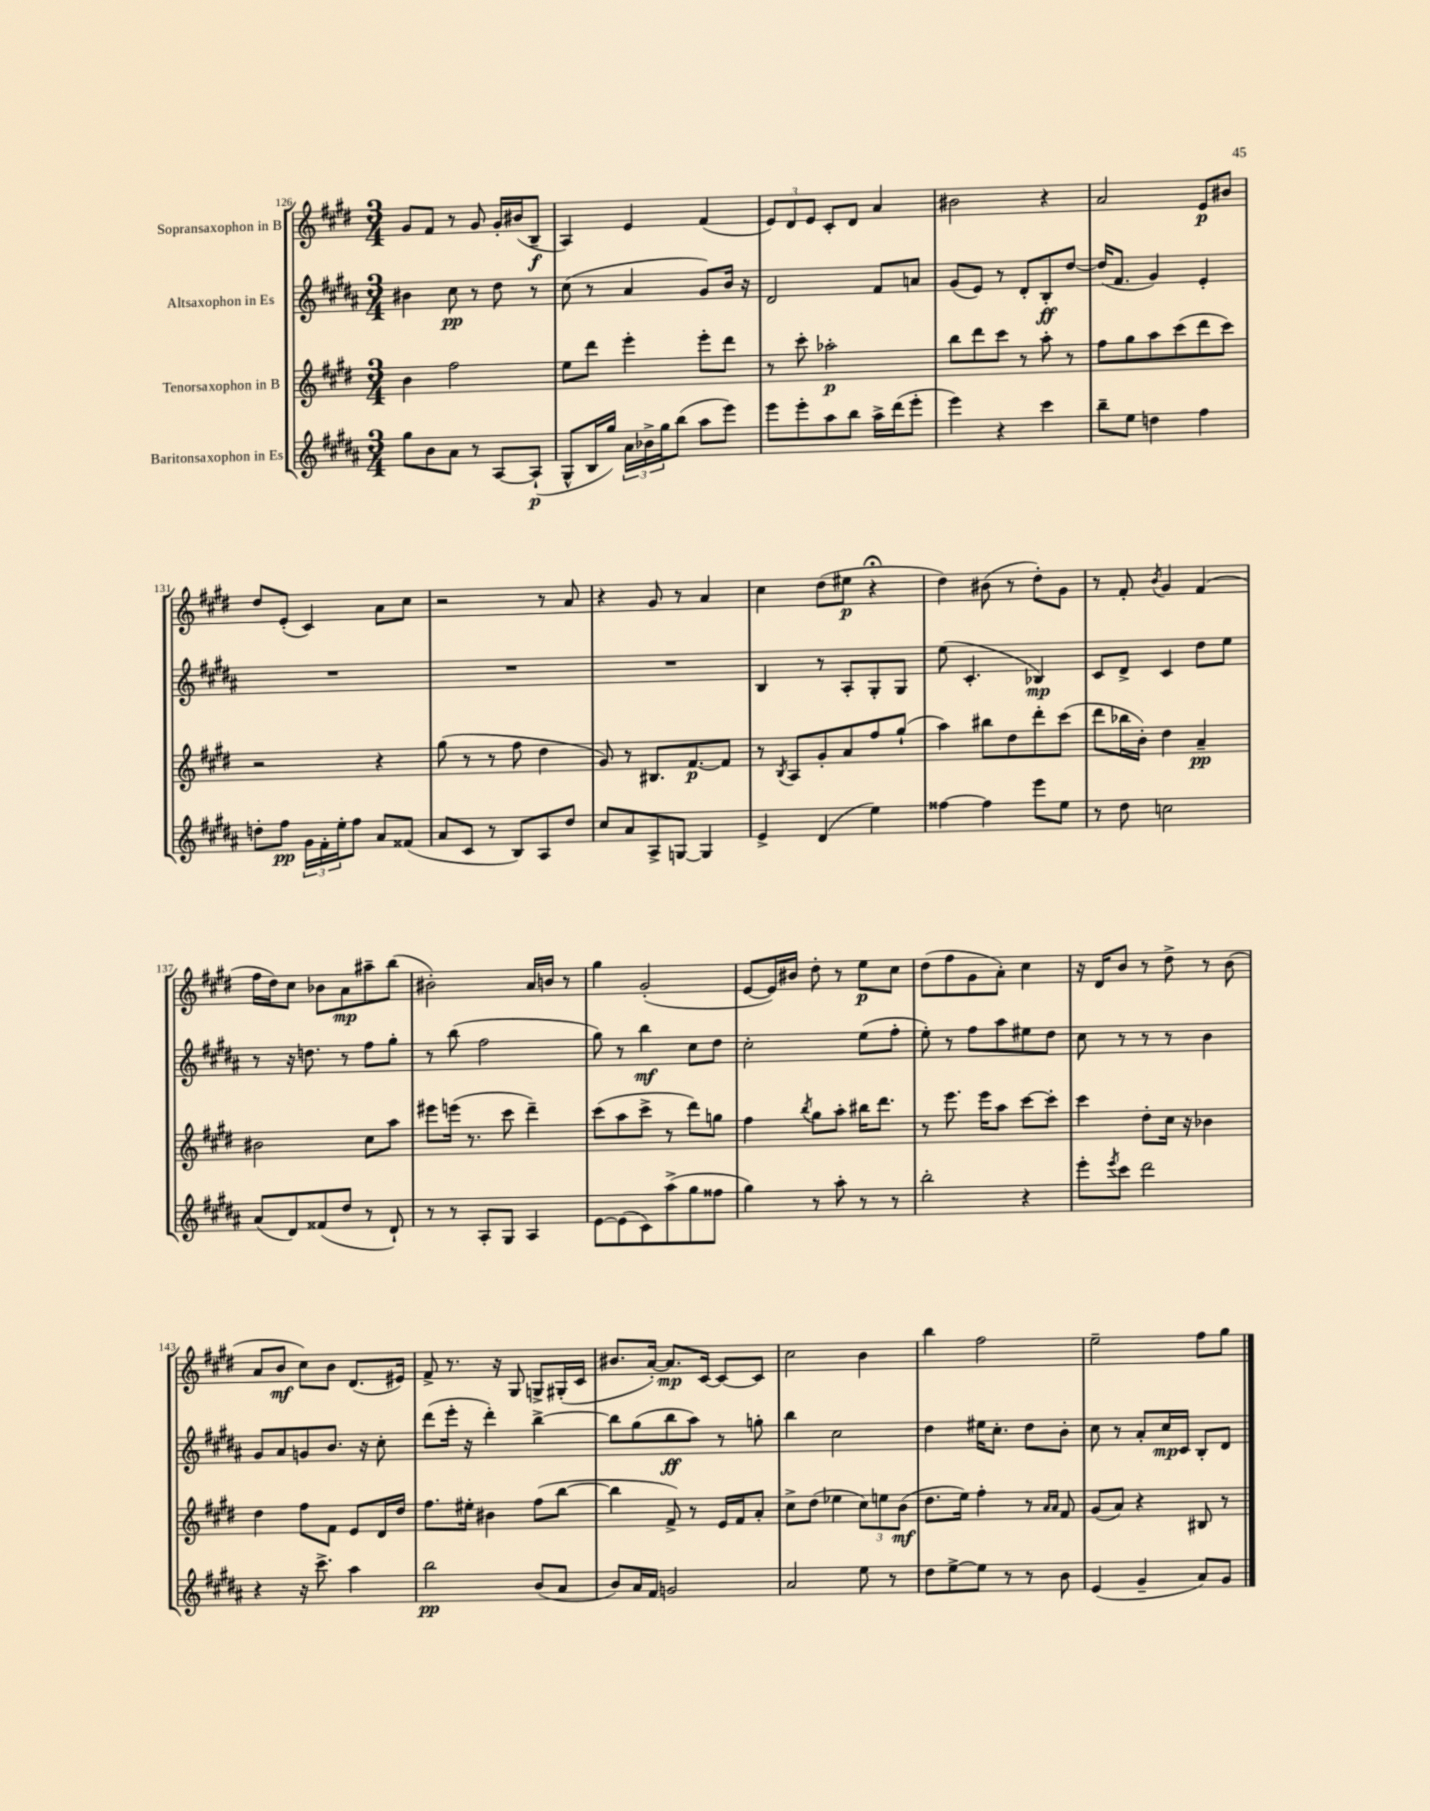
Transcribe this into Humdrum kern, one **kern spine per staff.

**kern	**dynam	**kern	**dynam	**kern	**dynam	**kern	**dynam
*part4	*part4	*part3	*part3	*part2	*part2	*part1	*part1
*staff4	*staff4	*staff3	*staff3	*staff2	*staff2	*staff1	*staff1
*I"Baritonsaxophon in Es	*	*I"Tenorsaxophon in B	*	*I"Altsaxophon in Es	*	*I"Sopransaxophon in B	*
*clefG2	*	*clefG2	*	*clefG2	*	*clefG2	*
*k[f#c#g#d#a#]	*	*k[f#c#g#d#]	*	*k[f#c#g#d#a#]	*	*k[f#c#g#d#]	*
*M3/4	*	*M3/4	*	*M3/4	*	*M3/4	*
=126	=126	=126	=126	=126	=126	=126	=126
8gg#\L	.	4b\	.	4b#X\	.	8g#/L	.
8b\	.	.	.	.	.	8f#/J	.
8a#\J	.	2ff#\	.	8cc#\	pp	8r	.
8r	.	.	.	8r	.	8g#/	.
[8A#/L	.	.	.	8dd#\	.	16g#'/LL	.
.	.	.	.	.	.	(16b#X/J	.
(8A#`/J]	p	.	.	8r	.	8B~/J	f
=127	=127	=127	=127	=127	=127	=127	=127
8G#^^/L	.	8ee\L	.	(8cc#\	.	4A/)	.
16B/L	.	8ddd#\J	.	8r	.	.	.
16gg#/JJ)	.	.	.	.	.	.	.
24a#\LL	.	4eee'\	.	4a#/	.	4e/	.
24b-X^\	.	.	.	.	.	.	.
24gg#\J	.	.	.	.	.	.	.
(8bb\J	.	.	.	.	.	.	.
8aa#\L	.	8eee'\L	.	8g#/L)	.	(4f#/	.
8eee\J)	.	8ddd#\J	.	16b/Jk	.	.	.
.	.	.	.	16r	.	.	.
=128	=128	=128	=128	=128	=128	=128	=128
8eee\L	.	8r	.	2d#/	.	12e/L)	.
.	.	.	.	.	.	12d#/	.
8eee'\	.	8ccc#'\	.	.	.	.	.
.	.	.	.	.	.	12e/J	.
8aa#\	.	2aa-X'\	p	.	.	8c#'/L	.
8bb\J	.	.	.	.	.	8d#/J	.
16aa#^\LL	.	.	.	8f#/L	.	4a/	.
(16ddd#\J	.	.	.	.	.	.	.
8eee'\J	.	.	.	8an/J	.	.	.
=129	=129	=129	=129	=129	=129	=129	=129
4eee\)	.	8bb\L	.	(8g#/L	.	2b#X\	.
.	.	8ddd#\	.	8e/J)	.	.	.
4r	.	8ccc#\J	.	8r	.	.	.
.	.	8r	.	8d#'/L	.	.	.
4ccc#\	.	8aa'\	.	8B'/	ff	4r	.
.	.	8r	.	[8dd#/J	.	.	.
=130	=130	=130	=130	=130	=130	=130	=130
8bb~\L	.	8ff#\L	.	(16dd#/KL]	.	2a/	.
.	.	.	.	8.f#/J	.	.	.
8ee\J	.	8gg#\	.	.	.	.	.
4ddn\	.	8aa\	.	4g#/)	.	.	.
.	.	(8ccc#\	.	.	.	.	.
4ff#\	.	8ddd#\	.	4e'/	.	8e/L	p
.	.	8ccc#\J)	.	.	.	8b#X/J	.
!!LO:LB:g=z
=131	=131	=131	=131	=131	=131	=131	=131
8ddn'\L	.	2r	.	2.r	.	8dd#/L	.
8ff#\J	pp	.	.	.	.	(8e'/J	.
24g#\LL	.	.	.	.	.	4c#/)	.
24f#'\	.	.	.	.	.	.	.
24ee'\J	.	.	.	.	.	.	.
8ff#\J	.	.	.	.	.	.	.
8a#/L	.	4r	.	.	.	8a\L	.
(8f##X/J	.	.	.	.	.	8cc#\J	.
=132	=132	=132	=132	=132	=132	=132	=132
8a#/L	.	(8gg#\	.	2.r	.	2r	.
8c#/J	.	8r	.	.	.	.	.
8r	.	8r	.	.	.	.	.
8B/L)	.	8ff#\	.	.	.	.	.
8A#/	.	4dd#\	.	.	.	8r	.
8dd#/J	.	.	.	.	.	8a/	.
=133	=133	=133	=133	=133	=133	=133	=133
8cc#/L	.	8g#/)	.	2.r	.	4r	.
8a#/	.	8r	.	.	.	.	.
8A#^/	.	8.B#X/L	.	.	.	8g#/	.
[8Gn/J	.	.	.	.	.	8r	.
.	.	[8.f#/	p	.	.	.	.
4G/]	.	.	.	.	.	4a/	.
.	.	8f#/J]	.	.	.	.	.
=134	=134	=134	=134	=134	=134	=134	=134
4e^/	.	8r	.	4B/	.	4cc#\	.
.	.	8qB/	.	.	.	.	.
.	.	8A/L	.	.	.	.	.
(4d#/	.	8g#'/	.	8r	.	(8dd#\L	.
.	.	8a/	.	8A#'/L	.	8ee#X\J	p
4ee\)	.	8ff#/	.	8G#'/	.	4r;<	.
.	.	(8gg#`/J	.	8G#/J	.	.	.
=135	=135	=135	=135	=135	=135	=135	=135
[4ff##X\	.	4aa\)	.	(8ee\	.	4dd#\)	.
.	.	.	.	4.c#'/	.	.	.
4ff##\]	.	8bb#X\L	.	.	.	(8b#X\	.
.	.	8dd#\	.	.	.	8r	.
8eee\L	.	8ddd#'\	.	4B-X/)	mp	8dd#'\L)	.
8ee\J	.	(8ccc#\J	.	.	.	8g#\J	.
=136	=136	=136	=136	=136	=136	=136	=136
8r	.	8ddd#\L	.	8c#/L	.	8r	.
8dd#\	.	16bb-X\L	.	8d#^/J	.	8f#'/	.
.	.	16b'\JJ)	.	.	.	.	.
.	.	.	.	.	.	8qb/	.
2ccn\	.	4dd#\	.	4c#/	.	4g#/	.
.	.	4a~/	pp	8dd#\L	.	(4f#/	.
.	.	.	.	8ee\J	.	.	.
!!LO:LB:g=z
=137	=137	=137	=137	=137	=137	=137	=137
(8a#/L	.	2b#X\	.	8r	.	16ff#\LL	.
.	.	.	.	.	.	16dd#\J)	.
8d#/)	.	.	.	16r	.	8cc#\J	.
.	.	.	.	8.ddn\	.	.	.
(8f##X/	.	.	.	.	.	8b-X\L	.
8dd#/J	.	.	.	8r	.	8a\	mp
8r	.	8cc#\L	.	8ff#\L	.	8aa#X~\	.
8d#`/)	.	8aa\J	.	8gg#'\J	.	(8bb\J	.
=138	=138	=138	=138	=138	=138	=138	=138
8r	.	8eee#X\L	.	8r	.	2b#X'\)	.
8r	.	(16eeen\Jk	.	(8bb\	.	.	.
.	.	8.r	.	.	.	.	.
8A#'/L	.	.	.	2ff#\	.	.	.
8G#/J	.	8ccc#\	.	.	.	.	.
4A#/	.	4ddd#~\)	.	.	.	16a/LL	.
.	.	.	.	.	.	16bn/JJ	.
.	.	.	.	.	.	8r	.
=139	=139	=139	=139	=139	=139	=139	=139
[8e\L	.	(8ccc#\L	.	8gg#\)	.	4gg#\	.
(8e\]	.	8aa\	.	8r	.	.	.
8c#\)	.	8ccc#^\J	.	4bb\	mf	(2g#'/	.
(8aa#^\	.	8r	.	.	.	.	.
8gg#\	.	8ddd#\L)	.	8cc#\L	.	.	.
8ff##X\J	.	8ggn\J	.	8dd#\J	.	.	.
=140	=140	=140	=140	=140	=140	=140	=140
4gg#\)	.	4ff#\	.	2cc#'\	.	[8e/L	.
.	.	.	.	.	.	16e/L])	.
.	.	.	.	.	.	16b#X/JJ	.
.	.	8qbb/	.	.	.	.	.
8r	.	8gg#\L	.	.	.	8dd#'\	.
8aa#'\	.	8aa'\J	.	.	.	8r	.
8r	.	16bb#X\KL	.	(8ee\L	.	8ee\L	p
.	.	8.ddd#\J	.	.	.	.	.
8r	.	.	.	8ff#'\J	.	8cc#\J	.
=141	=141	=141	=141	=141	=141	=141	=141
2bb'\	.	8r	.	8ee'\)	.	(8dd#\L	.
.	.	8.eee\	.	8r	.	8ff#\	.
.	.	.	.	8ff#\L	.	8g#\	.
.	.	16eee\KL	.	.	.	.	.
.	.	8aa\J	.	8aa#\	.	8a'\J)	.
4r	.	[8ccc#\L	.	8ee#X\	.	4cc#\	.
.	.	8ccc#'\J]	.	8dd#\J	.	.	.
=142	=142	=142	=142	=142	=142	=142	=142
8eee'\L	.	4ccc#\	.	8cc#\	.	16r	.
.	.	.	.	.	.	16d#/KL	.
8qeee/	.	.	.	.	.	.	.
8ccc#\J	.	.	.	8r	.	8b/J	.
2ddd#\	.	8dd#'\L	.	8r	.	8r	.
.	.	16cc#\Jk	.	8r	.	8dd#^\	.
.	.	16r	.	.	.	.	.
.	.	4b-X\	.	4b\	.	8r	.
.	.	.	.	.	.	(8b\	.
!!LO:LB:g=z
=143	=143	=143	=143	=143	=143	=143	=143
4r	.	4dd#\	.	8g#/L	.	8a/L	.
.	.	.	.	8a#/	.	8b/J	mf
16r	.	8ff#\L	.	8gn/	.	8cc#\L)	.
8.ccc#^\	.	.	.	.	.	.	.
.	.	8f#\J	.	8.b/J	.	8b\J	.
4aa#\	.	8e/L	.	.	.	(8.d#/L	.
.	.	.	.	16r	.	.	.
.	.	16d#/L	.	8cc#'\	.	.	.
.	.	16dd#/JJ	.	.	.	16e#X/Jk)	.
=144	=144	=144	=144	=144	=144	=144	=144
2bb\	pp	8.ff#\L	.	(8ddd#\L	.	8f#^/	.
.	.	.	.	16eee'\Jk	.	8.r	.
.	.	16ee#X'\Jk	.	16r	.	.	.
.	.	4b#X\	.	4ddd#'\)	.	.	.
.	.	.	.	.	.	16r	.
.	.	.	.	.	.	8G#/	.
(8b/L	.	(8ff#\L	.	[4bb^\	.	8Gn^/L	.
8a#/J	.	[8bb\J	.	.	.	(16G#X'/L	.
.	.	.	.	.	.	16c#/JJ	.
=145	=145	=145	=145	=145	=145	=145	=145
8b/L)	.	4bb\]	.	8bb\L]	.	8.b#X/L	.
16a#/L	.	.	.	(8gg#\	.	.	.
16f#/JJ	.	.	.	.	.	[16a'/Jk)	.
2gn/	.	8f#^/)	.	8bb\	ff	8.a/L]	mp
.	.	8r	.	8aa#\J)	.	.	.
.	.	.	.	.	.	[16c#/Jk	.
.	.	16e/LL	.	8r	.	8c#/L_	.
.	.	16f#/J	.	.	.	.	.
.	.	8a'/J	.	8ggn'\	.	8c#/J]	.
=146	=146	=146	=146	=146	=146	=146	=146
2a#/	.	8cc#^\L	.	4bb\	.	2cc#\	.
.	.	(8dd#\J	.	.	.	.	.
.	.	4ee-X\	.	2cc#\	.	.	.
8ee\	.	12cc#\L)	.	.	.	4b\	.
.	.	12een\	.	.	.	.	.
8r	.	.	.	.	.	.	.
.	.	(12b\J	mf	.	.	.	.
=147	=147	=147	=147	=147	=147	=147	=147
8dd#\L	.	8.dd#\L	.	4dd#\	.	4bb\	.
[8ee^\	.	.	.	.	.	.	.
.	.	16ee\Jk)	.	.	.	.	.
8ee\J]	.	4ff#'\	.	16ee#X\KL	.	2ff#\	.
.	.	.	.	8.cc#'\J	.	.	.
8r	.	.	.	.	.	.	.
8r	.	8r	.	8dd#\L	.	.	.
.	.	16qqa/LL	.	.	.	.	.
.	.	16qqa/JJ	.	.	.	.	.
8b\	.	8f#/	.	8b'\J	.	.	.
=148	=148	=148	=148	=148	=148	=148	=148
(4e/	.	(8g#/L	.	8cc#\	.	2ee~\	.
.	.	8a/J)	.	8r	.	.	.
4g#~/	.	4r	.	8a#'/L	.	.	.
.	.	.	.	16cc#/L	mp	.	.
.	.	.	.	16c#/JJ	.	.	.
8a#/L)	.	8B#X/	.	8B'/L	.	8ff#\L	.
8g#/J	.	8r	.	8d#/J	.	8gg#\J	.
==	==	==	==	==	==	==	==
*-	*-	*-	*-	*-	*-	*-	*-
